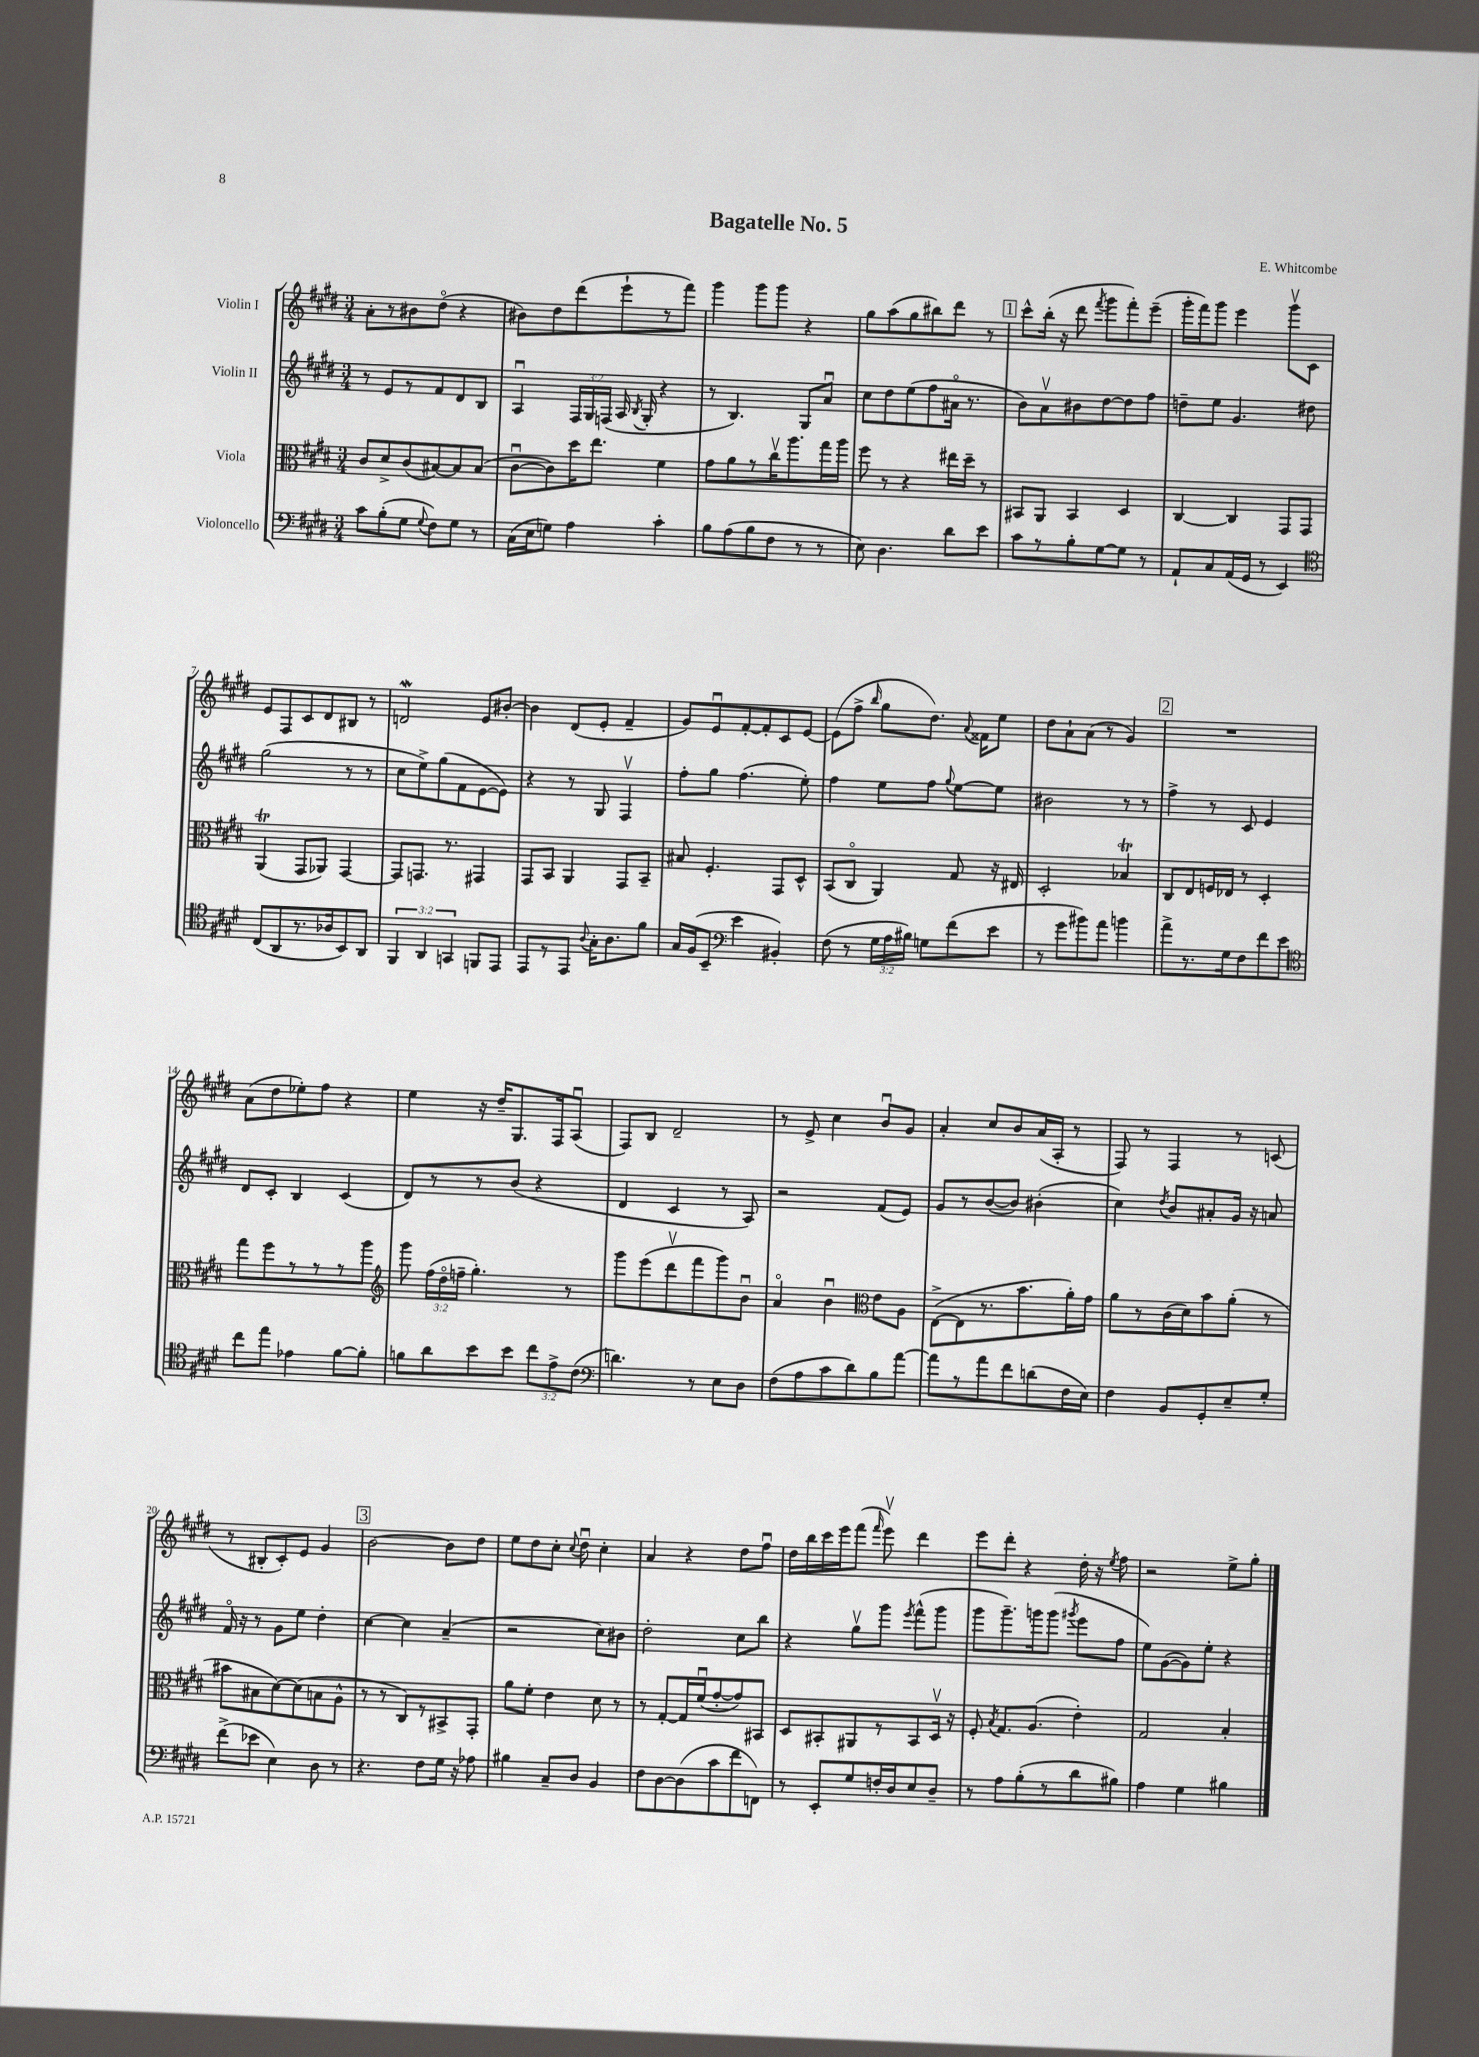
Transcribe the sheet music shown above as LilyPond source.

\header { title = "Bagatelle No. 5" composer = "E. Whitcombe" }
<<
\new StaffGroup <<
\new Staff = "s0" \with { instrumentName = "Violin I" } {
    \clef treble \key e \major \numericTimeSignature \time 3/4
    \autoBeamOff a'8[-. r8 bis'8 dis''8]\flageolet( r4 |
    bis'8[) dis''8 dis'''8( e'''8-! r8 fis'''8]) |
    gis'''4 gis'''8[ gis'''8] r4 |
    gis''8[ a''8( gis''8 bis''8) dis'''8] r8 |
    \mark \markup { \box "1" } cis'''8[-^ b''16]-.( r16 dis'''8 \acciaccatura { fis'''8 } gis'''8[ fis'''8-.) e'''8]--( |
    gis'''16[-. fis'''16) gis'''8] e'''4 gis'''8[\upbow cis'8] |
    e'8[ fis8 cis'8 dis'8 bis8] r8 |
    d'2\mordent e'8[ bis'8]~-. |
    bis'4 dis'8[( e'8]-. fis'4-- |
    gis'8[) e'8\downbow fis'8~-. fis'8-. cis'8 e'8]~ |
    e'8[( fis''8]-> \grace { b''16 } gis''8[ dis''8.]) \appoggiatura { a'8 } fisis'16[ e''8] |
    dis''8[ a'8-! a'8]( r8 gis'4) |
    \mark \markup { \box "2" } R2. |
    a'8[( dis''8 ees''8-.) fis''8] r4 |
    e''4 r16 dis''16[-- gis8. fis16 a8]\downbow( |
    fis8[) b8] dis'2-- |
    r8 e'8-> cis''4 b'8[\downbow gis'8] |
    a'4-. cis''8[ b'8 a'16( a16]-. r8 |
    fis8) r8 fis4 r8 c'8( |
    r8 bis8[-. cis'8-.) e'8] gis'4 |
    \mark \markup { \box "3" } b'2~ b'8[ dis''8] |
    e''8[ dis''8 cis''8]-. \appoggiatura { cis''8 } dis''8\downbow cis''4-. |
    a'4 r4 dis''8[ fis''8]\downbow |
    dis''16[ b''16 cis'''16 e'''16 fis'''8]( \grace { fis'''16 } e'''8\upbow) dis'''4 |
    e'''8[ dis'''8]-. r4 dis''16-. r16 \acciaccatura { e''8 } fis''8 |
    r2 e''8[-> gis''8]-. \bar "|." |
}
\new Staff = "s1" \with { instrumentName = "Violin II" } {
    \clef treble \key e \major \numericTimeSignature \time 3/4 \override Staff.TupletNumber.text = #tuplet-number::calc-fraction-text
    \autoBeamOff r8 e'8[ r8 fis'8 dis'8 b8] |
    a4\downbow \tuplet 3/2 { fis16[ gis16 f16]( } a16 \acciaccatura { b8 } gis16-. r4 |
    r8 b4.) gis8[ a'8]\downbow |
    cis''8[ dis''8 e''8( fis''8 ais'16]\flageolet r8. |
    \mark \markup { \box "1" } b'8[) a'8\upbow bis'8 dis''8~ dis''8 fis''8] |
    d''8[-- e''8] gis'4. dis''8 |
    gis''2( r8 r8 |
    cis''8[ e''8->) gis''8( fis'8 e'8~ e'8]) |
    r4 r8 gis8 fis4\upbow |
    fis''8[-. gis''8] fis''4.( e''8-.) |
    fis''4 e''8[ fis''8] \appoggiatura { gis''8 } e''8[~ e''8] |
    bis'2 r8 r8 |
    \mark \markup { \box "2" } fis''4-> r8 cis'8 e'4 |
    dis'8[ cis'8]-. b4 cis'4( |
    dis'8[) r8 r8 b'8]( r4 |
    dis'4 cis'4 r8 a8) |
    r2 fis'8[( e'8]) |
    gis'8[ r8 b'8~( b'8]) bis'4-.( |
    cis''4) \acciaccatura { dis''8 } b'8[ ais'8-. gis'16] r16 a'8 |
    fis'16\flageolet r16 r8 gis'8[ e''8] dis''4-. |
    \mark \markup { \box "3" } cis''4~ cis''4 a'4--( |
    r2 cis''8[) bis'8] |
    dis''2-. cis''8[ b''8] |
    r4 gis''8[\upbow gis'''8] \acciaccatura { e'''8 } fis'''8[-^( gis'''8] |
    gis'''8[ gis'''8.--) g'''16 g'''8]( \acciaccatura { gis'''8 } e'''8[ fis''8] |
    e''8[) gis'8~( gis'8) e''8]-. r4 \bar "|." |
}
\new Staff = "s2" \with { instrumentName = "Viola" } {
    \clef alto \key e \major \numericTimeSignature \time 3/4 \override Staff.TupletNumber.text = #tuplet-number::calc-fraction-text
    \autoBeamOff cis'8[ dis'8-> cis'8( bis8~) bis8 bis8]( |
    cis'8[~\downbow cis'8) dis''16 e''8.] fis'4 |
    gis'8[ a'8 r8 cis''16\upbow a''8. gis''16 a''16] |
    fis''8 r8 r4 eis''16[ dis''16]-- r8 |
    \mark \markup { \box "1" } bis,8[ a,8] bis,4 dis4 |
    cis4~ cis4 gis,8[ gis,8] |
    a,4\trill( gis,8[ aes,8]) gis,4~ |
    gis,8[ g,8.] r8. gis,4 |
    gis,8[ b,8] a,4 gis,8[ b,8]-- |
    bis8 fis4.-. gis,8[ dis8]-^ |
    b,8[( cis8]\flageolet a,4) gis8 r16 eis16 |
    dis2-. bes4\trill |
    \mark \markup { \box "2" } cis8[ e8 f16 ees16] r8 dis4-. |
    gis''8[ fis''8 r8 r8 r8 a''8] |
    \clef treble gis'''8 \tuplet 3/2 { fis''16[( dis''16\flageolet f''16]-- } gis''4.-.) r8 |
    gis'''8[ e'''8( dis'''8\upbow fis'''8 gis'''8) b'8]\downbow |
    a'4\flageolet b'4\downbow \clef alto e'8[ a8] |
    e8[~->( e8 r8. b'8. a'16-.) gis'16] |
    a'8[ r8 cis'16( dis'16) b'8 a'8]-.( r8 |
    bis'8[ bis8 dis'8~) dis'8( b8 a8]-^ |
    \mark \markup { \box "3" } r8 r8 cis8[) r8 bis,8-> gis,8]-. |
    a'8[ fis'8]-. e'4 dis'8 r8 |
    r8 gis8[~-. gis16 fis'16\downbow( gis'8~-. gis'8) bis,8] |
    dis8[ bis,8-. ais,8 r8 bis,8 dis16]\upbow r16 |
    fis8-. \acciaccatura { b8 } gis8.[ a8.]( e'4-.) |
    gis2 b4-. \bar "|." |
}
\new Staff = "s3" \with { instrumentName = "Violoncello" } {
    \clef bass \key e \major \numericTimeSignature \time 3/4 \override Staff.TupletNumber.text = #tuplet-number::calc-fraction-text
    \autoBeamOff cis'8[ b8-.( gis8] \appoggiatura { gis8 } fis8[) gis8] r8 |
    cis16[( e16 g8]) a4 cis'4-. |
    b8[ a8( b8 fis8] r8 r8 |
    e8) dis4. dis'8[ e'8] |
    \mark \markup { \box "1" } cis'8[ r8 b8-. gis8~ gis8] r8 |
    a,8[-! cis8 a,16( gis,16] r8 e,4) |
    \clef tenor cis8[( a,8 r8. aes16 b,8) a,8] |
    \tuplet 3/2 { fis,4 a,4 g,4 } f,8[ e,8] |
    e,8[ r8 e,8] \appoggiatura { a8 } gis16[-. a8. fis'8] |
    gis16[ fis16( b,8]-- \clef bass e'4 bis,4-.) |
    fis8( r8 \tuplet 3/2 { gis16[ a16 bis16]) } g8[ fis'8( e'8] |
    r8 gis'8[ bis'8) a'8] b'4 |
    \mark \markup { \box "2" } a'8[-> r8. gis16 fis8 fis'8 e'8] |
    \clef tenor cis''8[ e''8] ees'4 fis'8[~ fis'8]-. |
    f'8[ a'8 b'8 b'8] \tuplet 3/2 { cis''8[ e'8-> cis'8]( } |
    \clef bass d'4.) r8 e8[ dis8] |
    fis8[( a8 cis'8 dis'8) b8 a'8]~ |
    a'8[ r8 a'8 fis'8 d'8( fis16 e16]) |
    fis4 b,8[ gis,8-. e8-- gis8]-. |
    fis'8[->( ees'8] e4) dis8 r8 |
    \mark \markup { \box "3" } r4. fis8[ gis16] r16 aes8 |
    bis4 cis8[-- dis8] b,4 |
    fis8[ dis8~ dis8( cis'8 fis'8 f,8]) |
    r8 e,8[-. gis8 f16-. dis16 e8 dis8]-- |
    r8 a8[ b8-.( r8 dis'8 bis8]) |
    a4 gis4 bis4 \bar "|." |
}
>>
>>
